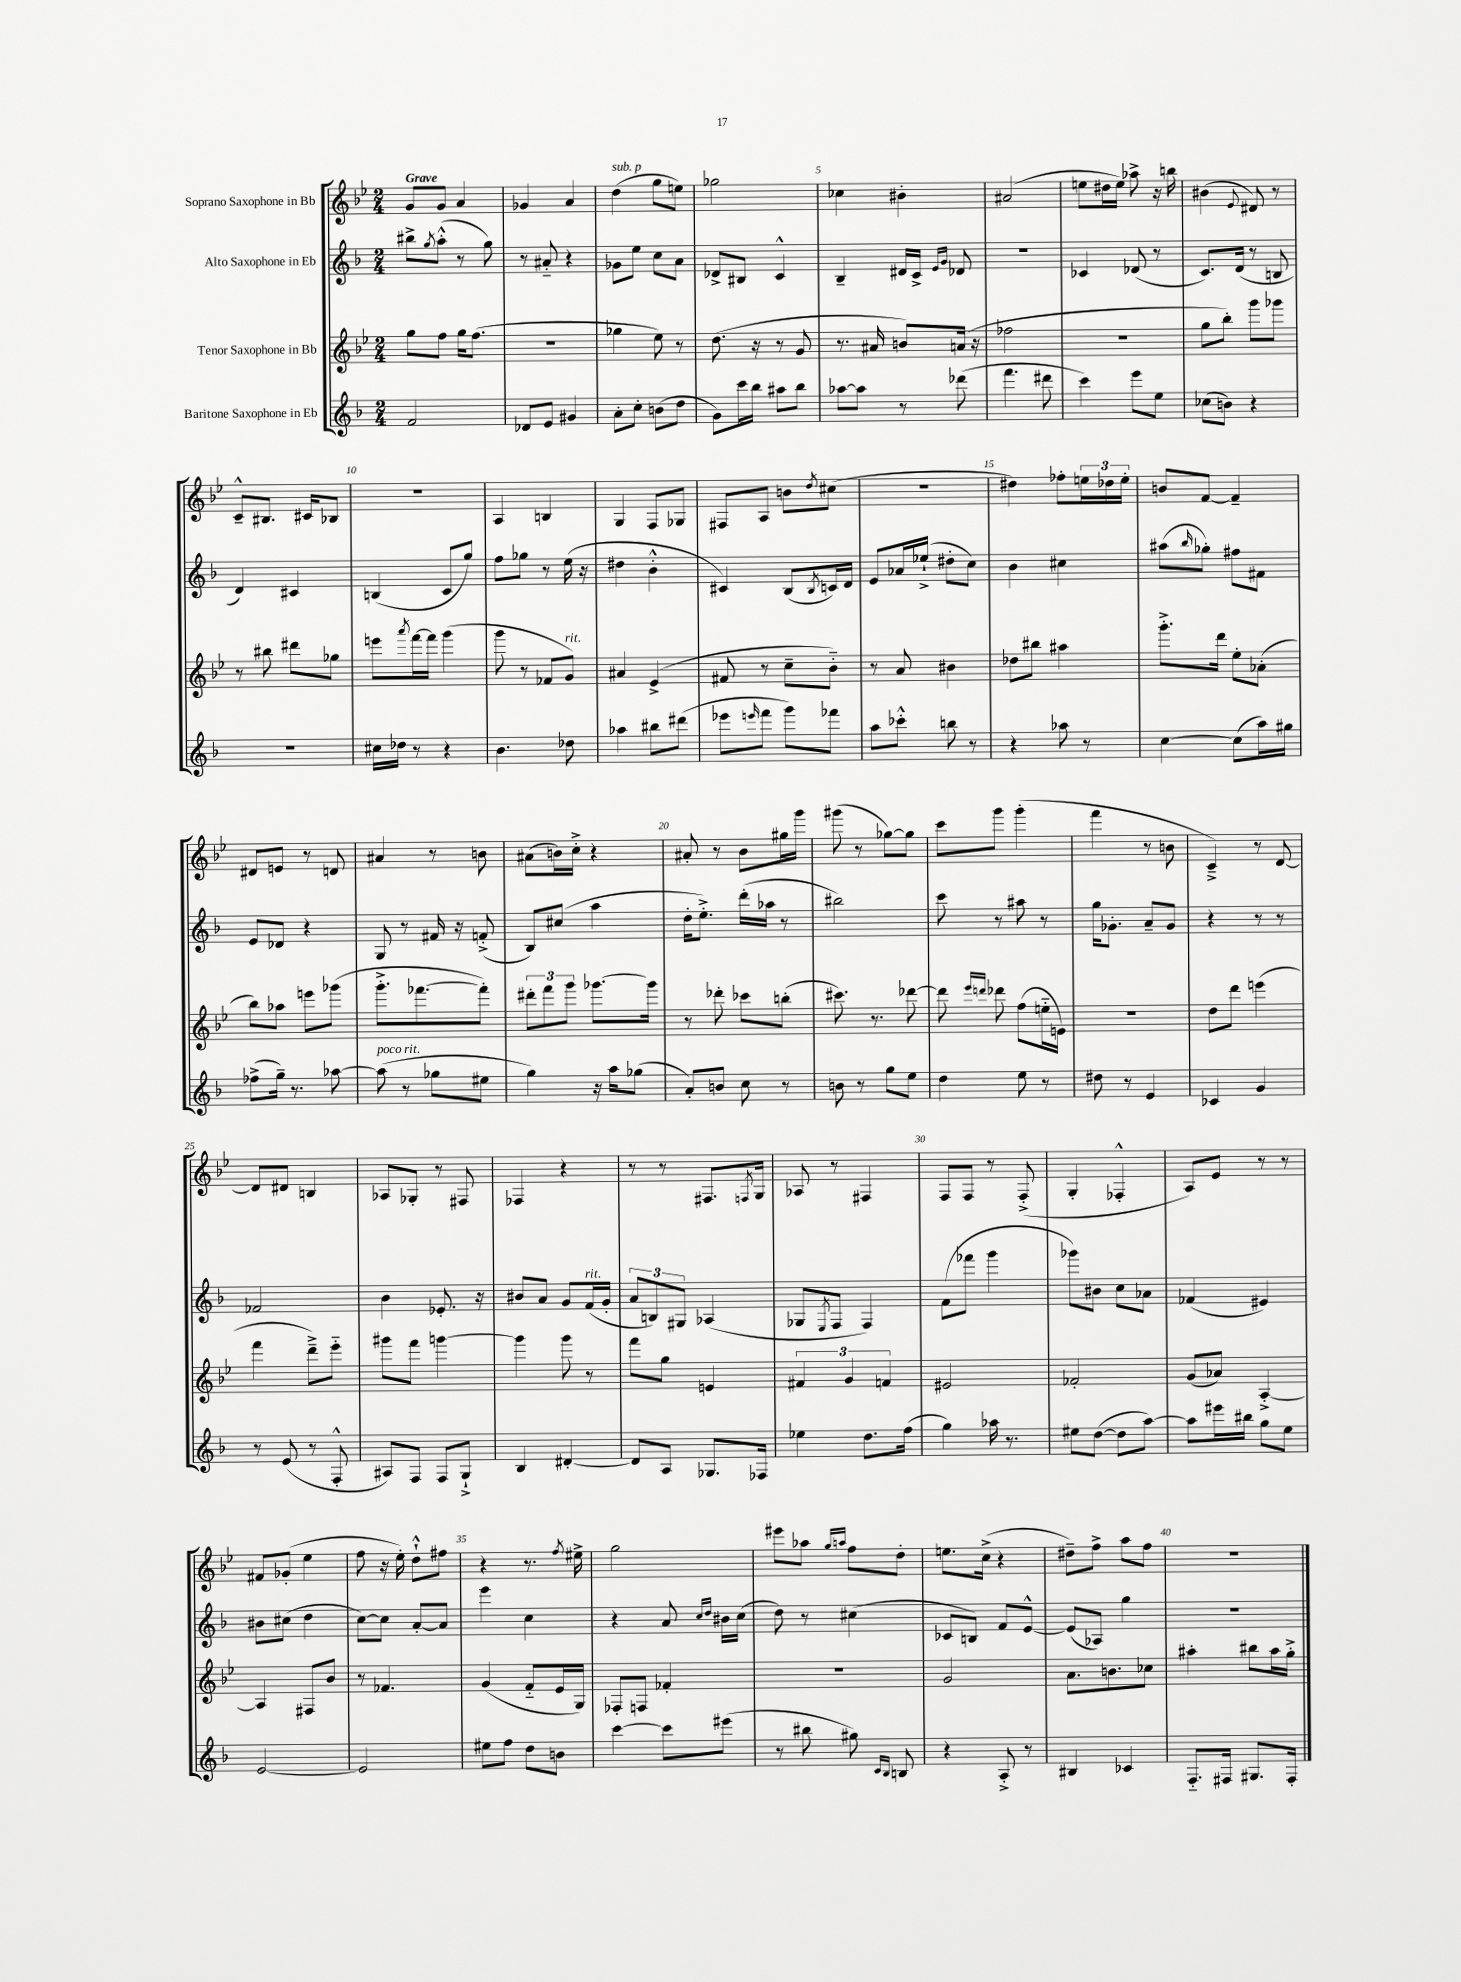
<<
\new StaffGroup <<
\new Staff = "s0" \with { instrumentName = "Soprano Saxophone in Bb" } {
    \clef treble \key bes \major \numericTimeSignature \time 2/4 \tempo "Grave"
    g'8 g'8 a'4 |
    ges'4 a'4 |
    d''4^\markup { \italic "sub. p" }( g''8 e''8) |
    ges''2 |
    ces''4 bis'4-. |
    ais'2( |
    e''8 dis''16 e''16) aes''8-> r16 b''16 |
    bis'4( \appoggiatura { ees'8 } dis'8) r8 |
    c'8---^ bis8. cis'16 bes8 |
    R2 |
    a4 b4 |
    g4 f8 ges8 |
    fis8 a8 b'8 \acciaccatura { d''8 } cis''8( |
    r2 |
    dis''4) fes''8-. \tuplet 3/2 { e''16 des''16 e''16-. } |
    b'8 f'8~ f'4-- |
    dis'8 e'8 r8 d'8 |
    ais'4 r8 b'8 |
    ais'8( b'16) c''16-.-> r4 |
    ais'8-. r8 bes'8 gis''16 g'''16 |
    gis'''8( r8 ges''8~) ges''8 |
    c'''8 g'''8 g'''4-.( |
    f'''4 r8 b'8 |
    c'4--->) r8 d'8~ |
    d'8 dis'8 b4 |
    aes8 ges8-. r8 fis8 |
    fes4 r4 |
    r8 r8 fis8. \acciaccatura { f8 } g16 |
    aes8 r8 fis4 |
    f8 f8 r8 f8-.->( |
    g4-. fes4-.-^ |
    a8) ees'8 r8 r8 |
    fis'8 ges'8-.( ees''4 |
    f''8 r16 ees''16-.) d''8-!-^ fis''8 |
    r4 r8. \acciaccatura { f''8 } eis''16-> |
    g''2 |
    eis'''8 aes''8 \grace { g''16 a''16 } f''8 d''8-. |
    e''8. c''16->( r4 |
    dis''8--) f''8-> a''8 f''8 |
    R2 \bar "|." |
}
\new Staff = "s1" \with { instrumentName = "Alto Saxophone in Eb" } {
    \clef treble \key f \major \numericTimeSignature \time 2/4
    bis''8-> \acciaccatura { g''8 } a''8-.-^( r8 g''8) |
    r8 ais'8-_ r4 |
    ges'8 e''8 c''8 a'8 |
    des'8-> bis8 c'4-^ |
    bes4-- dis'16 c'16-> \grace { e'16 g'16 } des'8 |
    R2 |
    ces'4 des'8( r8 |
    c'8.) d'16( r8 b8 |
    d'4) cis'4 |
    b4( c'8 g''8) |
    f''8 ges''8 r8 e''16( r16 |
    dis''4 bes'4-.-^ |
    cis'4) bes8( \acciaccatura { bes8 } c'16) d'16 |
    e'8 aes'16 ees''16-!->( dis''8-. c''8) |
    bes'4 cis''4 |
    ais''8( \grace { bes''16 } ges''8-.) fis''8 fis'8 |
    e'8 des'8 r4 |
    g8 r8 fis'16 r16 f'8-.->( |
    bes8) cis''8( a''4 |
    d''16-. e''8.-.->) d'''16-.( aes''16 r8 |
    bis''2) |
    c'''8 r8 ais''8 r8 |
    g''16 ges'8.-. a'8-- ges'8 |
    r4 r8 r8 |
    fes'2 |
    bes'4 ees'8.-. r16 |
    bis'8 a'8 g'8 f'16^\markup { \italic "rit." }( g'16-. |
    \tuplet 3/2 { a'8 b8) gis8 } aes4( |
    ges8 \acciaccatura { e8 } f8 f4) |
    f'8( fes'''8 g'''4 |
    ges'''8) bis'8 c''8 aes'8 |
    fes'4( eis'4) |
    bis'8 cis''8( d''4 |
    c''8~) c''8 a'8~-. a'8 |
    e'''4 c''4 |
    r4 a'8 \grace { c''16 d''16 } bis'16 c''16( |
    d''8) r8 cis''4( |
    ces'8 b8) f'8 e'8~-^ |
    e'8( aes8) g''4 |
    R2 \bar "|." |
}
\new Staff = "s2" \with { instrumentName = "Tenor Saxophone in Bb" } {
    \clef treble \key bes \major \numericTimeSignature \time 2/4
    g''8 f''8 g''16 f''8.( |
    r2 |
    ges''4 ees''8) r8 |
    d''8.( r16 r8 g'8 |
    r8. ais'16 b'8) a'16( r16 |
    fes''2 |
    r2 |
    g''8 bes''8-.) g'''8 ges'''8 |
    r8 bis''8 dis'''8 ges''8 |
    e'''8 \acciaccatura { a'''8 } f'''16~ f'''16 g'''4( |
    g'''8 r8 fes'8 g'8^\markup { \italic "rit." }) |
    ais'4 ees'4->( |
    fis'8 r8 c''8-- bes'8-_) |
    r8 a'8 bis'4 |
    des''8 bis''8 ais''4 |
    g'''8.-.-> d'''16 ees''8-. aes'8-.( |
    bes''8) aes''8 e'''8 ges'''8( |
    g'''8.-.-> fes'''8.~ fes'''8-.) |
    \tuplet 3/2 { dis'''8-. f'''8 g'''8 } ges'''8.~ ges'''16 |
    r8 des'''8-. ces'''8 b''8-.( |
    cis'''8.) r8. des'''8~ |
    des'''8 \grace { ees'''16 d'''16 } des'''8 f''8( e''16-_ e'16) |
    R2 |
    d''8 d'''8 e'''4( |
    f'''4 d'''8--->) ees'''8-_ |
    gis'''8 f'''8 g'''4~ |
    g'''4 g'''8 r8 |
    f'''8 g''8 e'4 |
    \tuplet 3/2 { fis'4 g'4 f'4 } |
    eis'2 |
    fes'2-. |
    g'8( aes'8) a4~-.-> |
    a4 fis8 bes'8 |
    r8 fes'4. |
    g'4( f'8-_ ees'16 g16) |
    fes8-. f8 fes'4-. |
    R2 |
    g'2 |
    a'8. b'8. ces''8 |
    ais''4-. bis''8 ais''16 g''16-.-> \bar "|." |
}
\new Staff = "s3" \with { instrumentName = "Baritone Saxophone in Eb" } {
    \clef treble \key f \major \numericTimeSignature \time 2/4
    f'2 |
    des'8 e'8 gis'4 |
    a'8-. c''8-. b'8( d''8 |
    g'8) c'''16 bes''16 ais''8 bes''8 |
    aes''8~ aes''8 r8 des'''8( |
    f'''4. dis'''8 |
    c'''4) e'''8 e''8 |
    ces''8( b'8) r4 |
    r2 |
    cis''16 des''16 r8 r4 |
    bes'4. des''8 |
    aes''4 bis''8 dis'''8( |
    ees'''8 \grace { e'''16 } f'''8 g'''8) fes'''8 |
    a''8 ces'''8-.-^ b''8 r8 |
    r4 aes''8 r8 |
    c''4~ c''8( a''16) gis''16 |
    fes''8->( g''16--) r8. aes''8~ |
    aes''8^\markup { \italic "poco rit." }( r8 ges''8 eis''8 |
    g''4) r16 a''16 ges''8( |
    a'8-.) b'8 c''8 r8 |
    b'8 r8 g''8 e''8 |
    d''4 e''8 r8 |
    dis''8 r8 e'4 |
    ces'4 g'4 |
    r8 e'8( r8 f8-.-^ |
    ais8) f8 f8 g8-!-> |
    bes4 dis'4~-. |
    dis'8 a8 ges8. fes16 |
    ees''4 d''8. f''16( |
    g''4) aes''16 r8. |
    eis''8 d''8~( d''8 a''8~) |
    a''8 eis'''16 bis''16 g''8 e''8 |
    e'2~ |
    e'2 |
    eis''8 f''8 d''8 b'8 |
    c'''4~ c'''8 eis'''8( |
    r8 bis''8 gis''8) \grace { c'16 bes16 } b8 |
    r4 a8-.-> r8 |
    bis4 ces'4 |
    f8.-_ fis16 gis8. fis16-. \bar "|." |
}
>>
>>
\layout { \context { \Score \override BarNumber.break-visibility = ##(#f #t #t) barNumberVisibility = #(every-nth-bar-number-visible 5) } }
